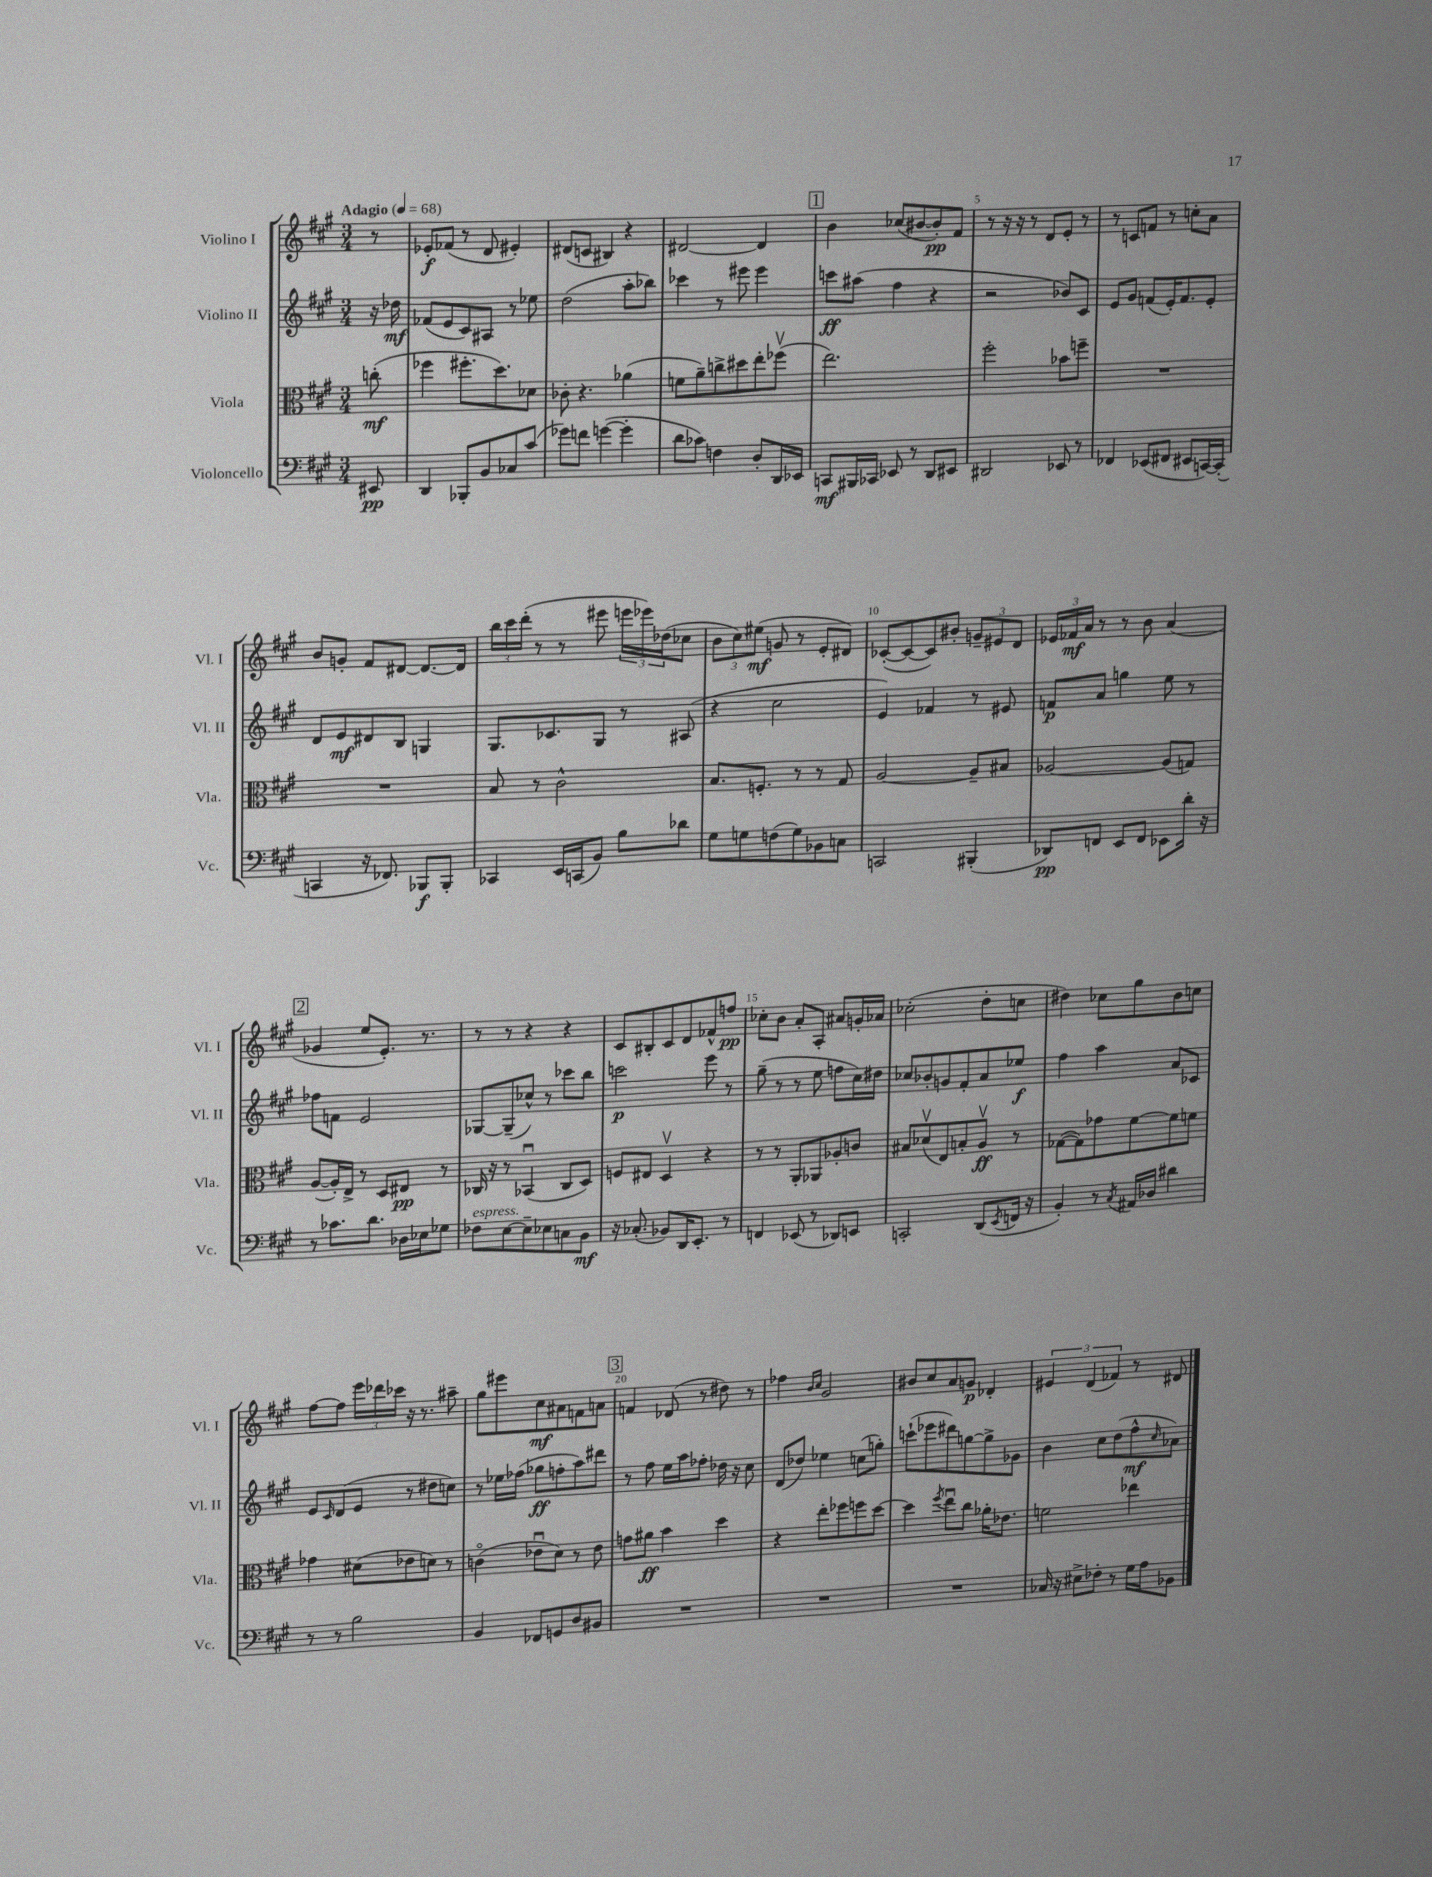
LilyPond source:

<<
\new StaffGroup <<
\new Staff = "s0" \with { instrumentName = "Violino I" shortInstrumentName = "Vl. I" } {
    \clef treble \key a \major \numericTimeSignature \time 3/4 \partial 8 \tempo "Adagio" 4 = 68
    r8 |
    ees'8-.\f fes'8( r8 d'8 eis'4-.) |
    dis'8( c'8 bis4) r4 |
    dis'2~ dis'4 |
    \mark \markup { \box "1" } b'4 ces''8( bis'8~ bis'8-.\pp) fis'8 |
    r8 r16 r16 r8 d'8 e'8-. r8 |
    r8 c'8 f'8 r8 c''8-. a'8 |
    b'8 g'8-. fis'8 dis'8~ dis'8.~ dis'16 |
    \tuplet 3/2 { b''16 cis'''16 d'''16-.( } r8 r8 eis'''8 \tuplet 3/2 { e'''16 ees'''16) des''16( } ces''8 |
    \tuplet 3/2 { b'8 cis''8) eis''8\mf( } g'8 r8 e'8-. dis'8) |
    ces'8~-.( ces'8~ ces'8) bis'8-. \tuplet 3/2 { g'8-- eis'8 d'8 } |
    \tuplet 3/2 { ees'16 fes'16\mf a'16 } r8 r8 b'8 a'4( |
    \mark \markup { \box "2" } ges'4 e''8 e'8.-.) r8. |
    r8 r8 r4 r4 |
    cis'8 bis8-. cis'8 d'8 fes'8-^ f''8\pp |
    ces''8-. b'8 a'8-. a8-. ais'8 g'16-. aes'16 |
    ces''2-.( d''8-. c''8 |
    dis''4) ces''8 gis''8 b'8 c''8 |
    fis''8~ fis''8 \tuplet 3/2 { e'''16 des'''16 ces'''16 } r16 r8. ais''8-- |
    gis''8 eis'''8 cis''8\mf ais'8 f'8 a'8 |
    \mark \markup { \box "3" } f'4 des'8( r8 dis''8) r8 |
    fes''4 \grace { b'16 cis''16 } gis'2 |
    bis'8 cis''8 a'8 g'8\p des'4-. |
    \tuplet 3/2 { eis'4 d'4( fes'4) } r8 dis'8 \bar "|." |
}
\new Staff = "s1" \with { instrumentName = "Violino II" shortInstrumentName = "Vl. II" } {
    \clef treble \key a \major \numericTimeSignature \time 3/4 \partial 8
    r16 des''16\mf |
    fes'8( e'8 cis'8) ais8 r8 ees''8 |
    d''2( a''8-. bes''8) |
    ces'''4 r8 eis'''8 eis'''4 |
    \mark \markup { \box "1" } c'''8\ff ais''8( fis''4 r4 |
    r2 bes'8) cis'8 |
    e'8 gis'8 f'8( e'16-.) f'8. e'8-. |
    d'8 e'8\mf dis'8 b8 g4 |
    gis8. ces'8. gis8 r8 ais8( |
    r4 cis''2 |
    e'4) fes'4 r8 eis'8 |
    f'8\p a'8 g''4 e''8 r8 |
    \mark \markup { \box "2" } fes''8 f'8 e'2 |
    ges8~ ges8--( ces''8-^) r8 ces'''8 b''8 |
    c'''2\p e'''8 r8 |
    gis''8--( r8 r8 e''8 f''8 cis''16) dis''16 |
    ces''8 bes'8-. g'8 fis'8-. a'8 ees''8\f |
    fis''4 a''4 a'8 ces'8 |
    e'8 \grace { cis'16 } d'8( e'8 r8 dis''8 c''8) |
    r8 ees''16 fes''16( ges''8\ff f''8-. a''8) dis'''8 |
    \mark \markup { \box "3" } r8 fis''8 e''16 a''16 fes''8-. des''16 r16 cis''8 |
    d'8( des''8) ees''4 c''8( g''8-.) |
    c'''8-!( ees'''8 dis'''8) g''8~ g''8-> ges'8 |
    b'4 cis''8 d''8( fis''8-^\mf \grace { cis''16 } aes'8) \bar "|." |
}
\new Staff = "s2" \with { instrumentName = "Viola" shortInstrumentName = "Vla." } {
    \clef alto \key a \major \numericTimeSignature \time 3/4 \partial 8
    c''8-.\mf( |
    fes''4 fis''8.-. d''8.) des'8 |
    ces'8-. r4. aes'4( |
    f'8 a'8--) c''8-> dis''8 e''8-. fes''8\upbow( |
    \mark \markup { \box "1" } e''2.) |
    fis''2-. bes'8 f''8-- |
    R2. |
    R2. |
    b8 r8 cis'2-^ |
    b8. f8.-. r8 r8 gis8 |
    a2~ a8-- bis8 |
    aes2~ aes8( g8) |
    \mark \markup { \box "2" } a8~( a16-.) e16-> r8 d8 eis8\pp r8 |
    ces16 r16 r8 bes,4\downbow( ces8 d8) |
    f8 eis8 d4\upbow r4 |
    r8 r8 a,8-. aes,8 aes8-. c'8 |
    bis8 des'8\upbow( e8) b8-. a8\upbow\ff r8 |
    ges8~( ges8) ges'8 fis'8~ fis'8 f'8 |
    ges'4 dis'8( ees'8 d'8) r8 |
    c'4\flageolet( ees'8\downbow d'8) r8 ees'8 |
    \mark \markup { \box "3" } g'8 ais'8\ff b'4 d''4 |
    r4 e''8-. fes''8 f''8 d''8~ |
    d''4 \acciaccatura { fis''8 } e''8\downbow cis''8 aes'16-. ees'8. |
    f'2 ees''4 \bar "|." |
}
\new Staff = "s3" \with { instrumentName = "Violoncello" shortInstrumentName = "Vc." } {
    \clef bass \key a \major \numericTimeSignature \time 3/4 \partial 8
    eis,8\pp |
    d,4 bes,,8-. b,8 ces8 cis'8( |
    ges'8) f'8 g'4~( g'4-. |
    d'8 ces'8) f4 d8-. d,16 ees,16 |
    \mark \markup { \box "1" } c,8\mf bis,,16 ces,16 ees,8 r8 d,8 eis,8 |
    dis,2 ees,8 r8 |
    fes,4 ees,8( fis,8 eis,8 c,16~) c,16-.( |
    c,4 r16 fes,8.) bes,,8\f bes,,8-. |
    ces,4 e,16 c,16( b,8) b8 des'8 |
    gis8 g8 f8( g8) bes,8 c8 |
    c,2 bis,,4-.( |
    des,8\pp) f,8 e,8 f,8 ees,8 d'16-. r16 |
    \mark \markup { \box "2" } r8 ces'8. d'8. des16 ees16 ges8 |
    fes8^\markup { \italic "espress." } e8~ e8-- ees8 c8 b,8\mf |
    r16 ces8.-.( bes,8) d,16 e,8.-. r8 |
    f,4 ees,8( r8 des,8) e,8 |
    c,2-. d,8( \acciaccatura { e,8 } f,16 r16 |
    b,4-.) r8 \acciaccatura { cis8 } ais,16 des16 dis'4 |
    r8 r8 b2 |
    b,4 fes,8 g,8 d8 bis,8 |
    \mark \markup { \box "3" } R2. |
    R2. |
    R2. |
    ces16 r16 eis8-> fes8-. r8 gis16 a16 bes,8 \bar "|." |
}
>>
>>
\layout { \context { \Score \override BarNumber.break-visibility = ##(#f #t #t) barNumberVisibility = #(every-nth-bar-number-visible 5) } }
